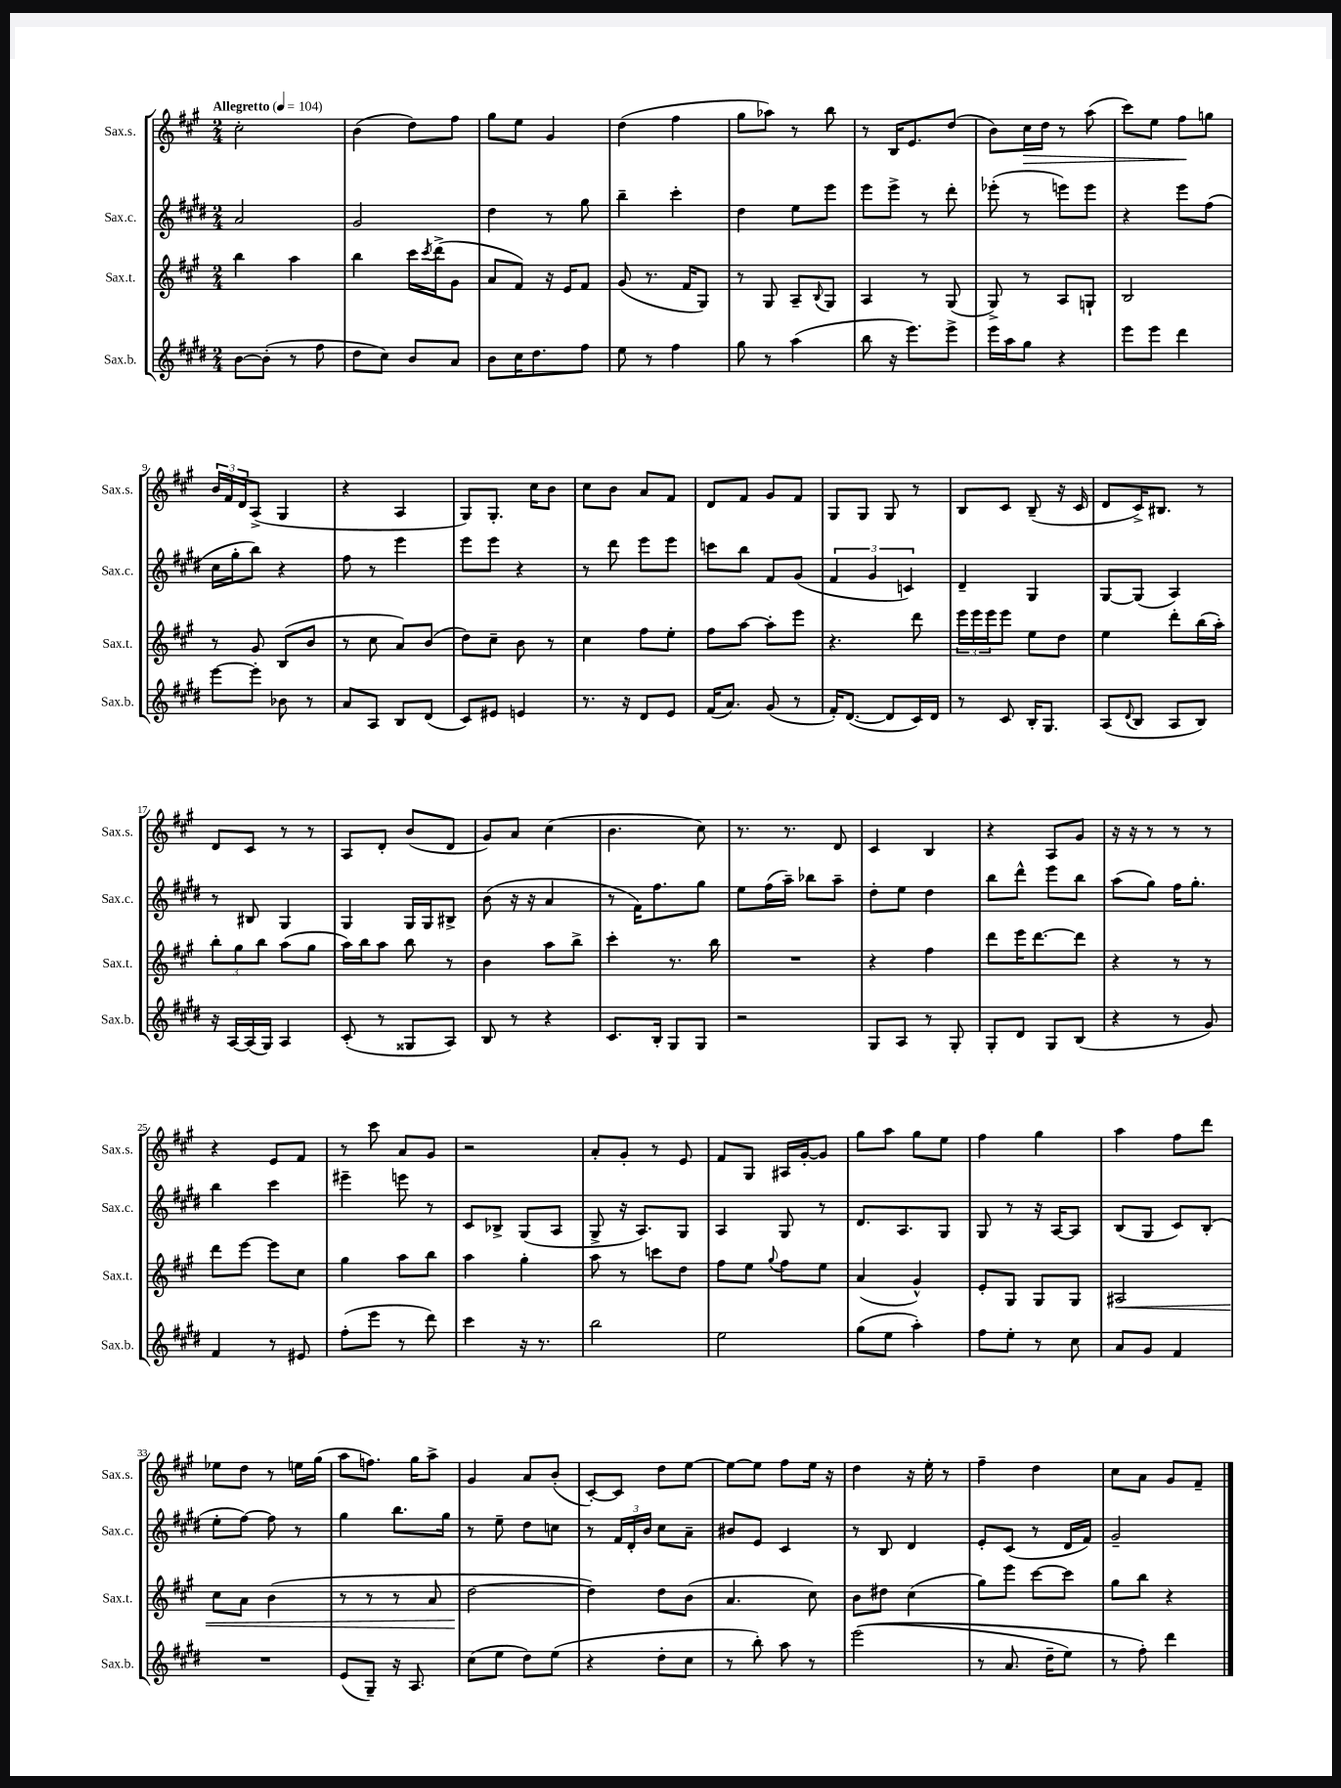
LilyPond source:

<<
\new StaffGroup <<
\new Staff = "s0" \with { instrumentName = "Sax.s." shortInstrumentName = "Sax.s." } {
    \clef treble \key a \major \numericTimeSignature \time 2/4 \tempo "Allegretto" 4 = 104
    cis''2-. |
    b'4( d''8) fis''8 |
    gis''8 e''8 gis'4 |
    d''4( fis''4 |
    gis''8 aes''8) r8 b''8 |
    r8 b16 e'8. d''8( |
    b'8) cis''16\> d''16 r8 a''8( |
    cis'''8) e''8 fis''8\! g''8 |
    \tuplet 3/2 { b'16 fis'16 d'16 } a8->( gis4 |
    r4 a4 |
    gis8) gis8.-. cis''16 b'8 |
    cis''8 b'8 a'8 fis'8 |
    d'8 fis'8 gis'8 fis'8 |
    gis8 gis8 gis8 r8 |
    b8 cis'8 b8--( r16 cis'16 |
    d'8 cis'16->) bis8. r8 |
    d'8 cis'8 r8 r8 |
    a8 d'8-. b'8( d'8 |
    gis'8) a'8 cis''4( |
    b'4. cis''8) |
    r8. r8. d'8 |
    cis'4 b4 |
    r4 a8 gis'8 |
    r16 r16 r8 r8 r8 |
    r4 e'8 fis'8 |
    r8 cis'''8 a'8 gis'8 |
    r2 |
    a'8-. gis'8-. r8 e'8 |
    fis'8 gis8 ais16 gis'16~-. gis'8 |
    gis''8 a''8 gis''8 e''8 |
    fis''4 gis''4 |
    a''4 fis''8 d'''8 |
    ees''8 d''8 r8 e''16 gis''16( |
    a''8 f''8.) gis''16 a''8-> |
    gis'4 a'8 b'8-.( |
    cis'8~-.) cis'8 d''8 e''8~ |
    e''8~ e''8 fis''8 e''16 r16 |
    d''4 r16 e''16-. r8 |
    fis''4-- d''4 |
    cis''8 a'8 gis'8 fis'8-- \bar "|." |
}
\new Staff = "s1" \with { instrumentName = "Sax.c." shortInstrumentName = "Sax.c." } {
    \clef treble \key e \major \numericTimeSignature \time 2/4
    a'2 |
    gis'2 |
    dis''4 r8 gis''8 |
    b''4-- cis'''4-. |
    dis''4 e''8 e'''8 |
    e'''8 e'''8-> r8 dis'''8-. |
    ees'''8-.( r8 e'''8) e'''8 |
    r4 e'''8 fis''8( |
    cis''16 gis''16-. b''8) r4 |
    fis''8 r8 e'''4 |
    e'''8 e'''8 r4 |
    r8 dis'''8 e'''8 e'''8 |
    c'''8 b''8 fis'8 gis'8( |
    \tuplet 3/2 { fis'4 gis'4 c'4) } |
    dis'4-- gis4 |
    gis8~ gis8( a4) |
    r8 bis8 gis4 |
    gis4 gis16 gis16 bis8-> |
    b'8( r16 r16 a'4 |
    r8 fis'16) fis''8. gis''8 |
    e''8 fis''16( a''16--) bes''8 a''8-- |
    dis''8-. e''8 dis''4 |
    b''8 dis'''8-^ e'''8 b''8 |
    a''8( gis''8) fis''16 gis''8.-. |
    b''4 cis'''4 |
    eis'''4-- e'''8 r8 |
    cis'8 bes8-> gis8( a8 |
    gis8-> r16 a8.) gis8 |
    a4 gis8 r8 |
    dis'8. a8. gis8 |
    gis8 r8 r16 a16~ a8 |
    b8( gis8 cis'8) b8-.( |
    e''8-. fis''8~) fis''8 r8 |
    gis''4 b''8. gis''16 |
    r8 e''8-- dis''8 c''8 |
    r8 \tuplet 3/2 { fis'16 dis'16-. b'16 } cis''8 a'8-- |
    bis'8 e'8 cis'4 |
    r8 b8 dis'4 |
    e'8-. cis'8( r8 dis'16 fis'16) |
    gis'2-- \bar "|." |
}
\new Staff = "s2" \with { instrumentName = "Sax.t." shortInstrumentName = "Sax.t." } {
    \clef treble \key a \major \numericTimeSignature \time 2/4
    b''4 a''4 |
    b''4 cis'''16 \acciaccatura { cis'''8 } d'''16->( gis'8 |
    a'8 fis'8) r16 e'16 fis'8 |
    gis'8( r8. fis'16 gis8) |
    r8 gis8 a8-- \appoggiatura { b8 } gis8 |
    a4 r8 gis8( |
    gis8->) r8 a8 g8-! |
    b2 |
    r8 gis'8 b8( b'8 |
    r8 cis''8 a'8) b'8( |
    d''8) cis''8-- b'8 r8 |
    cis''4 fis''8 e''8-. |
    fis''8 a''8~ a''8-. e'''8 |
    r4. d'''8 |
    \tuplet 3/2 { e'''16 e'''16 e'''16 } e'''8 e''8 d''8 |
    e''4 d'''8-. b''16( a''16-.) |
    \tuplet 3/2 { b''8-. gis''8 b''8 } a''8( gis''8 |
    a''16) b''16 a''8 b''8 r8 |
    b'4 a''8 b''8-> |
    cis'''4-. r8. b''16 |
    R2 |
    r4 fis''4 |
    d'''8 e'''16 d'''8.~ d'''8 |
    r4 r8 r8 |
    d'''8 e'''8~ e'''8 cis''8 |
    gis''4 a''8 b''8 |
    a''4 gis''4-. |
    a''8 r8 c'''8 d''8 |
    fis''8 e''8 \appoggiatura { gis''8 } fis''8 e''8 |
    a'4( gis'4-^) |
    e'8-. gis8 gis8 gis8 |
    ais2\< |
    cis''8 a'8 b'4( |
    r8 r8 r8 a'8 |
    d''2~\! |
    d''4) d''8 b'8( |
    a'4. cis''8) |
    b'8 dis''8 cis''4( |
    gis''8) e'''8 cis'''8~ cis'''8 |
    gis''8 b''8 r4 \bar "|." |
}
\new Staff = "s3" \with { instrumentName = "Sax.b." shortInstrumentName = "Sax.b." } {
    \clef treble \key e \major \numericTimeSignature \time 2/4
    b'8~ b'8-.( r8 fis''8 |
    dis''8 cis''8) b'8 a'8 |
    b'8 cis''16 dis''8. fis''8 |
    e''8 r8 fis''4 |
    gis''8 r8 a''4( |
    b''8 r16 e'''8.) e'''8-> |
    e'''16 a''16 gis''8 r4 |
    e'''8 e'''8 dis'''4 |
    e'''8~ e'''8-. bes'8 r8 |
    a'8 a8 b8 dis'8( |
    cis'8) eis'8 e'4 |
    r8. r16 dis'8 e'8 |
    fis'16( a'8.) gis'8( r8 |
    fis'16-.) dis'8.~( dis'8 cis'16) dis'16 |
    r8 cis'8 b16-. gis8. |
    a8( \appoggiatura { dis'8 } b8 a8 b8) |
    r16 a16~ a16( gis16) a4 |
    cis'8-.( r8 gisis8 a8) |
    b8 r8 r4 |
    cis'8. b16-. gis8 gis8 |
    r2 |
    gis8 a8 r8 gis8-. |
    gis8-. dis'8 gis8 b8( |
    r4 r8 gis'8) |
    fis'4 r8 eis'8 |
    fis''8-.( e'''8 r8 dis'''8) |
    cis'''4 r16 r8. |
    b''2 |
    e''2 |
    gis''8( e''8 a''4-.) |
    fis''8 e''8-. r8 cis''8 |
    a'8 gis'8 fis'4 |
    R2 |
    e'8( gis8--) r16 a8. |
    cis''8( e''8 dis''8) e''8( |
    r4 dis''8-. cis''8 |
    r8 b''8-.) a''8 r8 |
    e'''2(\( |
    r8 a'8. dis''16-- e''8) |
    r8 fis''8-.\) dis'''4 \bar "|." |
}
>>
>>
